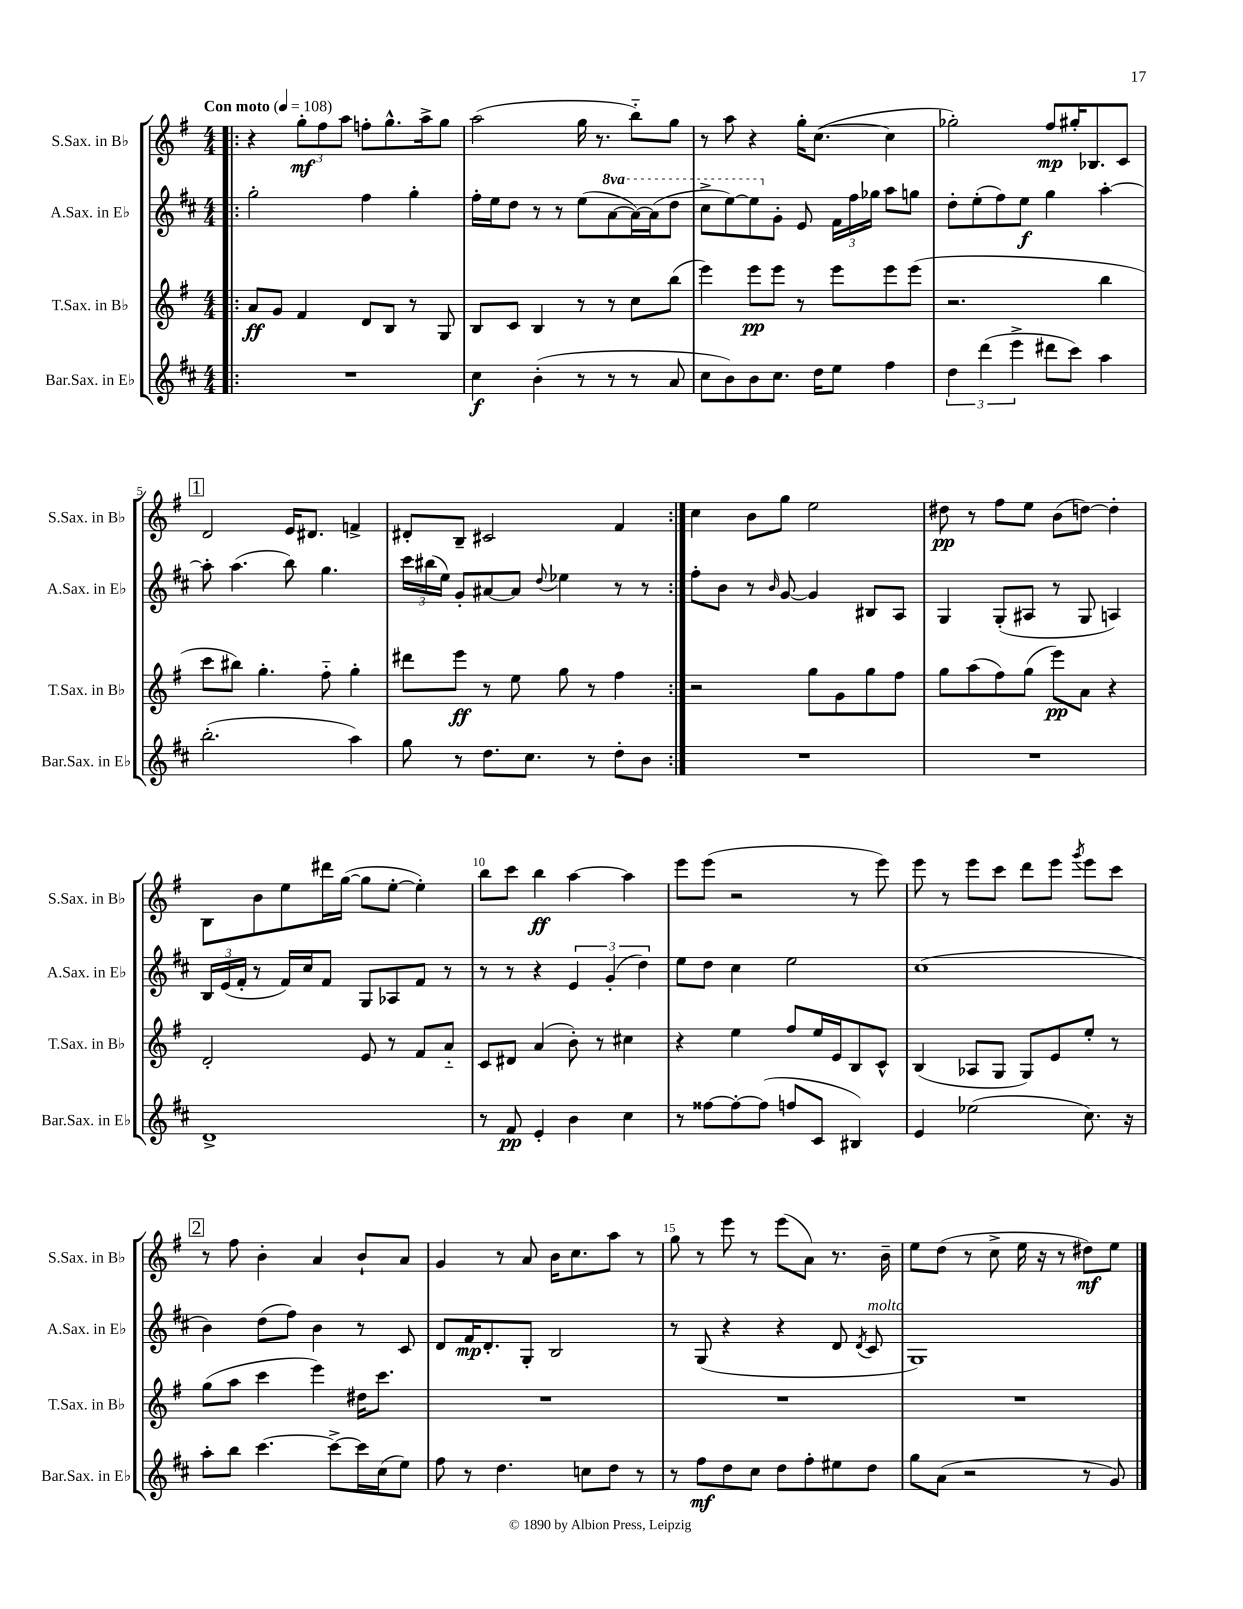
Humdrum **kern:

**kern	**dynam	**kern	**dynam	**kern	**dynam	**kern	**dynam
*part4	*part4	*part3	*part3	*part2	*part2	*part1	*part1
*staff4	*staff4	*staff3	*staff3	*staff2	*staff2	*staff1	*staff1
*I"Bar.Sax. in E♭	*	*I"T.Sax. in B♭	*	*I"A.Sax. in E♭	*	*I"S.Sax. in B♭	*
*I'Bar.Sax. in E♭	*	*I'T.Sax. in B♭	*	*I'A.Sax. in E♭	*	*I'S.Sax. in B♭	*
*clefG2	*	*clefG2	*	*clefG2	*	*clefG2	*
*k[f#c#]	*	*k[f#]	*	*k[f#c#]	*	*k[f#]	*
*M4/4	*	*M4/4	*	*M4/4	*	*M4/4	*
*MM108	*	*MM108	*	*MM108	*	*MM108	*
=1!|:	=1!|:	=1!|:	=1!|:	=1!|:	=1!|:	=1!|:	=1!|:
!	!	!	!	!	!	!LO:TX:a:B:t=Con moto	!
1r	.	8a/L	ff	2gg'\	.	4r	.
.	.	8g/J	.	.	.	.	.
.	.	4f#/	.	.	.	12gg'\L	mf
.	.	.	.	.	.	12ff#\	.
.	.	.	.	.	.	12aa\J	.
.	.	8d/L	.	4ff#\	.	8ffn'\L	.
.	.	8B/J	.	.	.	8.gg^^\	.
.	.	8r	.	4gg'\	.	.	.
.	.	.	.	.	.	16aa^\k	.
.	.	8G/	.	.	.	8gg\J	.
=2	=2	=2	=2	=2	=2	=2	=2
4cc#\	f	8B/L	.	16ff#'\LL	.	(2aa\	.
.	.	.	.	16ee\J	.	.	.
.	.	8c/J	.	8dd\J	.	.	.
(4b'\	.	4B/	.	8r	.	.	.
.	.	.	.	8r	.	.	.
8r	.	8r	.	(8ee\L	.	16gg\	.
.	.	.	.	.	.	8.r	.
*	*	*	*	*8va	*	*	*
8r	.	8r	.	[8aa\	.	.	.
8r	.	8cc\L	.	16aa\L_)	.	8bb\L)	.
.	.	.	.	(16aa\J]	.	.	.
8a/	.	(8bb\J	.	8ddd\J	.	8gg\J	.
=3	=3	=3	=3	=3	=3	=3	=3
8cc#\L	.	4eee\)	.	8ccc#^\L	.	8r	.
8b\)	.	.	.	[8eee\)	.	8aa\	.
8b\	.	8eee\L	pp	8eee\]	.	4r	.
*	*	*	*	*X8va	*	*	*
8.cc#\J	.	8eee\J	.	8g'\J	.	.	.
.	.	8r	.	8e/	.	16gg'\KL	.
16dd\KL	.	.	.	.	.	([8.cc\J	.
8ee\J	.	8eee\L	.	24f#\LL	.	.	.
.	.	.	.	24ff#\	.	.	.
.	.	.	.	24gg-X\JJ	.	.	.
4ff#\	.	8eee\	.	8aa\L	.	4cc\]	.
.	.	(8eee\J	.	8ggn\J	.	.	.
=4	=4	=4	=4	=4	=4	=4	=4
6dd\	.	2.r	.	8dd'\L	.	2gg-X'\)	.
.	.	.	.	(8ee'\	.	.	.
(6ddd\	.	.	.	.	.	.	.
.	.	.	.	8ff#\)	.	.	.
6eee^\	.	.	.	.	.	.	.
.	.	.	.	8ee\J	f	.	.
8ddd#X\L	.	.	.	4gg\	.	8ff#/L	mp
8ccc#\J)	.	.	.	.	.	16gg#X'/K	.
.	.	.	.	.	.	8.B-X/	.
4aa\	.	4bb\	.	[4aa'\	.	.	.
.	.	.	.	.	.	8c/J	.
!!LO:LB:g=z
!!LO:REH:place=s1:t=1
=5	=5	=5	=5	=5	=5	=5	=5
(2.bb'\	.	8ccc\L	.	8aa'\]	.	2d/	.
.	.	8bb#X\J)	.	(4.aa\	.	.	.
.	.	4.gg'\	.	.	.	.	.
.	.	.	.	8bb\)	.	16e/KL	.
.	.	.	.	.	.	8.d#X/J	.
.	.	8ff#\	.	4.gg\	.	.	.
4aa\)	.	4gg'\	.	.	.	4fn^/	.
=6	=6	=6	=6	=6	=6	=6	=6
8gg\	.	8ddd#X\L	.	24ccc#\LL	.	8d#X'/L	.
.	.	.	.	(24bb#X\	.	.	.
.	.	.	.	24ee\JJ)	.	.	.
8r	.	8eee\J	ff	8g'/L	.	8B~/J	.
8.dd\L	.	8r	.	[8a#X/	.	2c#X/	.
.	.	8ee\	.	8a#/J]	.	.	.
8.cc#\J	.	.	.	.	.	.	.
.	.	.	.	8qqdd/	.	.	.
.	.	8gg\	.	4ee-X\	.	.	.
8r	.	8r	.	.	.	.	.
8dd'\L	.	4ff#\	.	8r	.	4f#/	.
8b\J	.	.	.	8r	.	.	.
=7:|!	=7:|!	=7:|!	=7:|!	=7:|!	=7:|!	=7:|!	=7:|!
1r	.	2r	.	8ff#'\L	.	4cc\	.
.	.	.	.	8b\J	.	.	.
.	.	.	.	8r	.	8b\L	.
.	.	.	.	16qqb/	.	.	.
.	.	.	.	[8g/	.	8gg\J	.
.	.	8gg\L	.	4g/]	.	2ee\	.
.	.	8g\	.	.	.	.	.
.	.	8gg\	.	8B#X/L	.	.	.
.	.	8ff#\J	.	8A/J	.	.	.
=8	=8	=8	=8	=8	=8	=8	=8
1r	.	8gg\L	.	4G/	.	8dd#X\	pp
.	.	(8aa\	.	.	.	8r	.
.	.	8ff#\)	.	(8G'/L	.	8ff#\L	.
.	.	(8gg\J	.	8A#X/J	.	8ee\J	.
.	.	8eee\L)	pp	8r	.	(8b\L	.
.	.	8a\J	.	8G/	.	[8ddn\J)	.
.	.	4r	.	4An/)	.	4dd'\]	.
!!LO:LB:g=z
=9	=9	=9	=9	=9	=9	=9	=9
1d^	.	2d'/	.	24B/LL	.	8B\L	.
.	.	.	.	(24e/	.	.	.
.	.	.	.	24f#'/JJ	.	.	.
.	.	.	.	8r	.	8b\	.
.	.	.	.	16f#/LL)	.	8ee\	.
.	.	.	.	16cc#/J	.	.	.
.	.	.	.	8f#/J	.	16ddd#X\L	.
.	.	.	.	.	.	([16gg\JJ	.
.	.	8e/	.	8G/L	.	8gg\L]	.
.	.	8r	.	8A-X/	.	[8ee'\J	.
.	.	8f#/L	.	8f#/J	.	4ee'\])	.
.	.	8a/J	.	8r	.	.	.
=10	=10	=10	=10	=10	=10	=10	=10
8r	.	8c/L	.	8r	.	8bb\L	.
8f#/	pp	8d#X/J	.	8r	.	8ccc\J	.
4e'/	.	(4a/	.	4r	.	4bb\	ff
4b\	.	8b'\)	.	6e/	.	[4aa\	.
.	.	8r	.	.	.	.	.
.	.	.	.	(6g'/	.	.	.
4cc#\	.	4cc#X\	.	.	.	4aa\]	.
.	.	.	.	6dd\)	.	.	.
=11	=11	=11	=11	=11	=11	=11	=11
8r	.	4r	.	8ee\L	.	8eee\L	.
[8ff##X\L	.	.	.	8dd\J	.	(8eee\J	.
8ff##'\_	.	4ee\	.	4cc#\	.	2r	.
(8ff##\J]	.	.	.	.	.	.	.
8ffn/L	.	8ff#/L	.	2ee\	.	.	.
8c#/J	.	16ee/L	.	.	.	.	.
.	.	16e/J	.	.	.	.	.
4B#X/)	.	8B/	.	.	.	8r	.
.	.	8c^^/J	.	.	.	8eee\)	.
=12	=12	=12	=12	=12	=12	=12	=12
4e/	.	(4B/	.	(1cc#	.	8eee\	.
.	.	.	.	.	.	8r	.
(2ee-X\	.	8A-X/L	.	.	.	8eee\L	.
.	.	8G/J	.	.	.	8ccc\J	.
.	.	8G/L)	.	.	.	8ddd\L	.
.	.	8e/	.	.	.	8eee\J	.
.	.	.	.	.	.	8qggg/	.
8.cc#\)	.	8ee'/J	.	.	.	8eee\L	.
.	.	8r	.	.	.	8ccc\J	.
16r	.	.	.	.	.	.	.
!!LO:LB:g=z
!!LO:REH:place=s1:t=2
=13	=13	=13	=13	=13	=13	=13	=13
8aa'\L	.	(8gg\L	.	4b\)	.	8r	.
8bb\J	.	8aa\J	.	.	.	8ff#\	.
[4.ccc#\	.	4ccc\	.	(8dd\L	.	4b'\	.
.	.	.	.	8ff#\J)	.	.	.
.	.	4eee\)	.	4b\	.	4a/	.
8ccc#^\L_	.	.	.	.	.	.	.
16ccc#\L]	.	16dd#X\KL	.	8r	.	8b`/L	.
(16cc#\J	.	8.ccc\J	.	.	.	.	.
8ee\J)	.	.	.	8c#/	.	8a/J	.
=14	=14	=14	=14	=14	=14	=14	=14
8ff#\	.	1r	.	8d/L	.	4g/	.
8r	.	.	.	16f#/K	mp	.	.
.	.	.	.	8.d'/	.	.	.
4.dd\	.	.	.	.	.	8r	.
.	.	.	.	8G'/J	.	8a/	.
.	.	.	.	2B/	.	16b\KL	.
.	.	.	.	.	.	8.cc\	.
8ccn\L	.	.	.	.	.	.	.
8dd\J	.	.	.	.	.	8aa\J	.
8r	.	.	.	.	.	8r	.
=15	=15	=15	=15	=15	=15	=15	=15
8r	.	1r	.	8r	.	8gg\	.
8ff#\L	mf	.	.	(8G/	.	8r	.
8dd\	.	.	.	4r	.	8eee\	.
8cc#\J	.	.	.	.	.	8r	.
8dd\L	.	.	.	4r	.	(8eee\L	.
8ff#'\	.	.	.	.	.	8a\J)	.
8ee#X\	.	.	.	8d/	.	8.r	.
.	.	.	.	8qd/	.	.	.
!	!	!	!	!LO:TX:a:i:t=molto	!	!	!
8dd\J	.	.	.	8c#/	.	.	.
.	.	.	.	.	.	16b~\	.
=16	=16	=16	=16	=16	=16	=16	=16
8gg\L	.	1r	.	1G)	.	8ee\L	.
(8a\J	.	.	.	.	.	(8dd\J	.
2r	.	.	.	.	.	8r	.
.	.	.	.	.	.	8cc^\	.
.	.	.	.	.	.	16ee\	.
.	.	.	.	.	.	16r	.
.	.	.	.	.	.	8r	.
8r	.	.	.	.	.	8dd#X\L)	mf
8g/)	.	.	.	.	.	8ee\J	.
==	==	==	==	==	==	==	==
*-	*-	*-	*-	*-	*-	*-	*-
